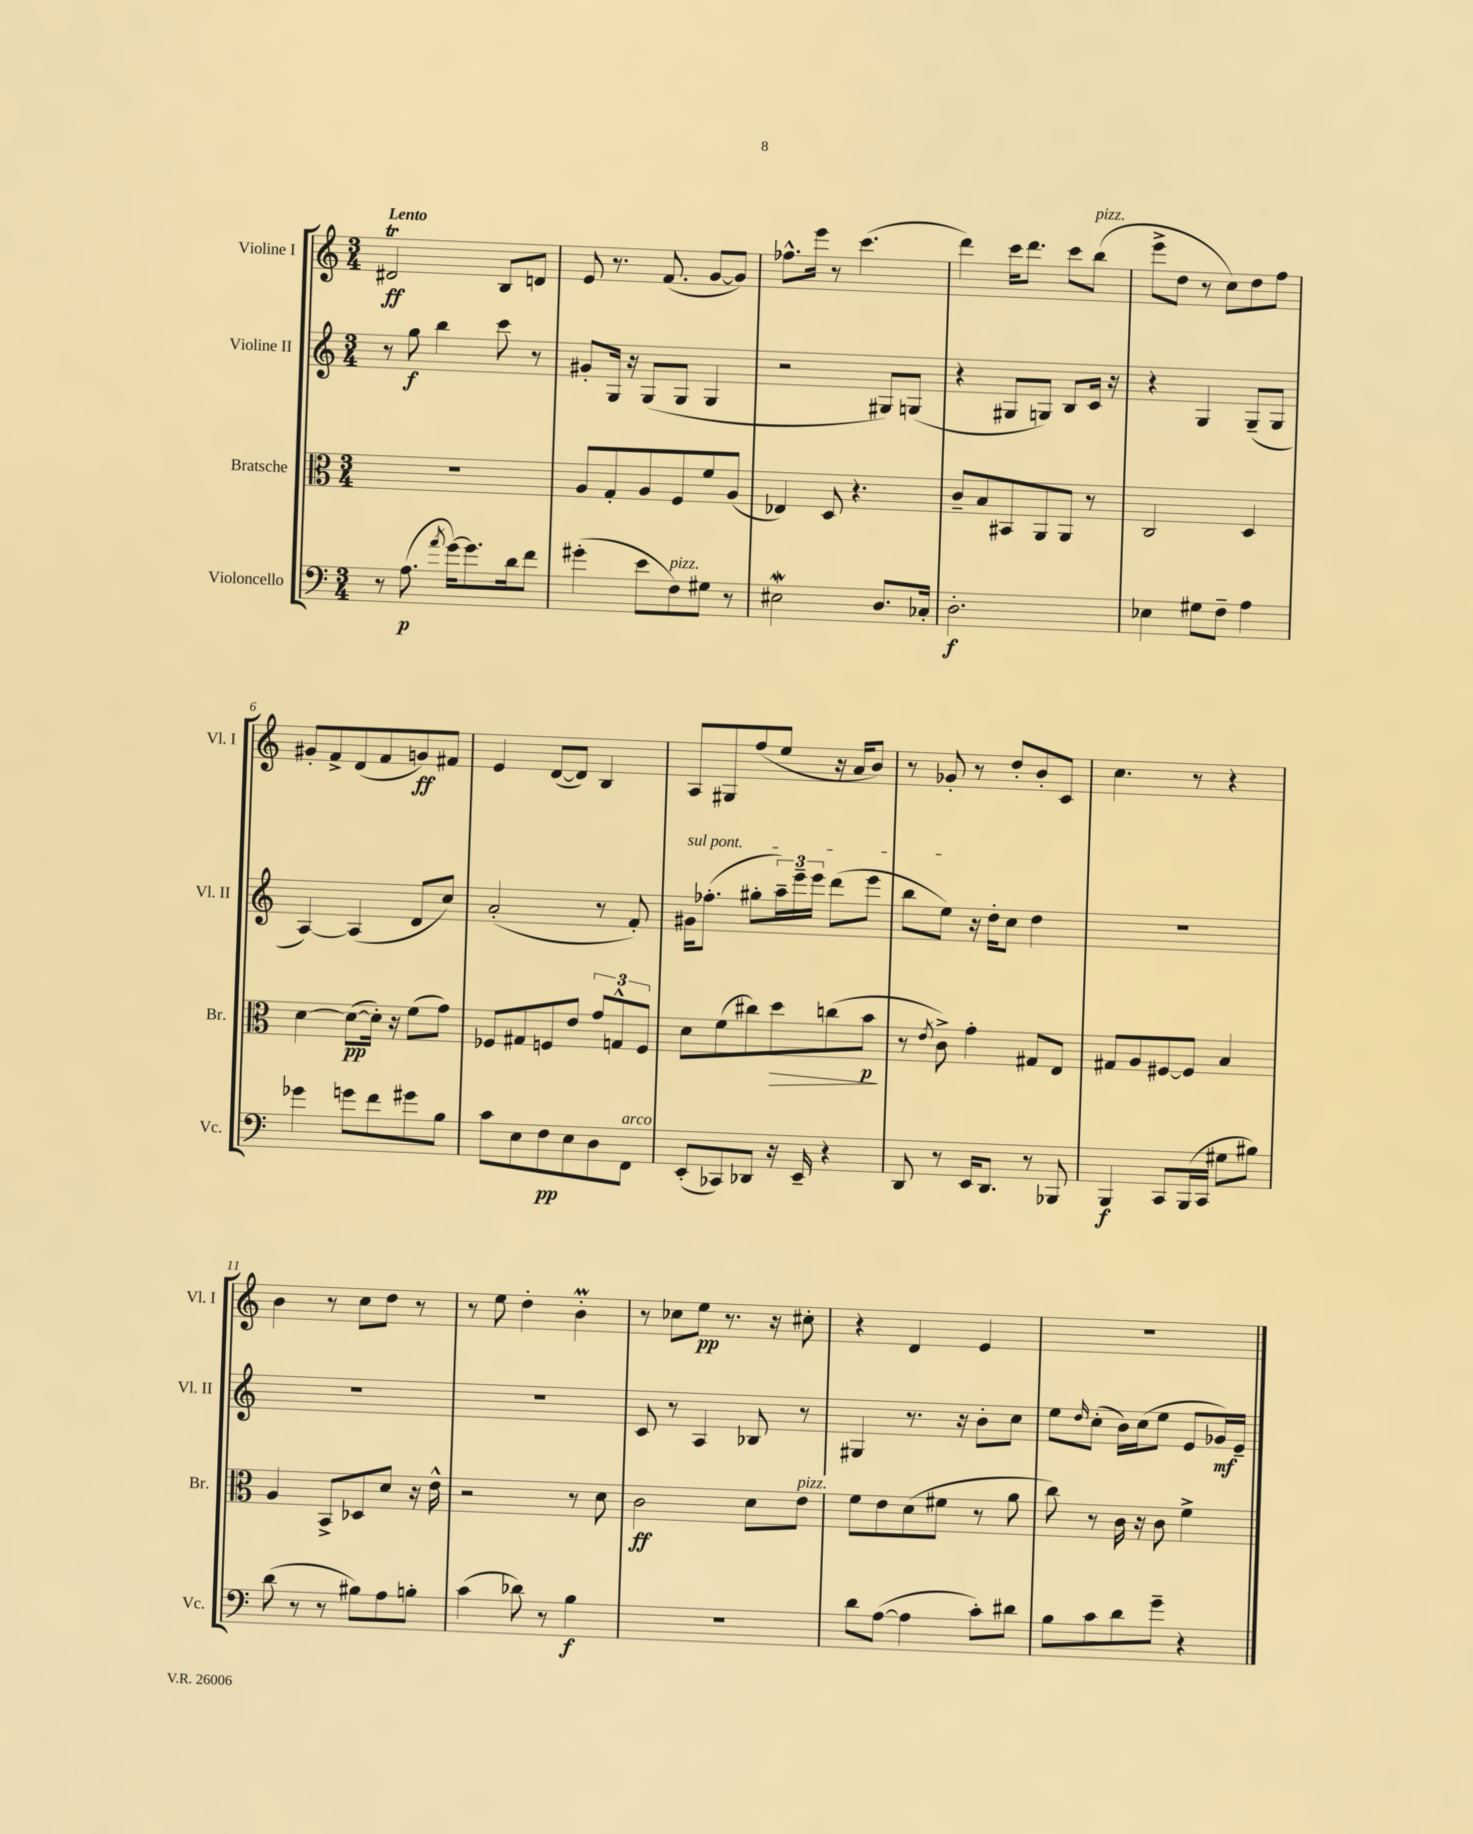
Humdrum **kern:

**kern	**dynam	**kern	**dynam	**kern	**dynam	**kern	**dynam
*part4	*part4	*part3	*part3	*part2	*part2	*part1	*part1
*staff4	*staff4	*staff3	*staff3	*staff2	*staff2	*staff1	*staff1
*I"Violoncello	*	*I"Bratsche	*	*I"Violine II	*	*I"Violine I	*
*I'Vc.	*	*I'Br.	*	*I'Vl. II	*	*I'Vl. I	*
*clefF4	*	*clefC3	*	*clefG2	*	*clefG2	*
*k[]	*	*k[]	*	*k[]	*	*k[]	*
*M3/4	*	*M3/4	*	*M3/4	*	*M3/4	*
=1	=1	=1	=1	=1	=1	=1	=1
!	!	!	!	!	!	!LO:TX:a:B:t=Lento	!
8r	.	2.r	.	8r	.	2d#Xt/	ff
(8.A\	p	.	.	8gg\	f	.	.
.	.	.	.	4bb\	.	.	.
8qa/	.	.	.	.	.	.	.
[16g\KL)	.	.	.	.	.	.	.
8.g\]	.	.	.	.	.	.	.
.	.	.	.	8ccc\	.	8B/L	.
16d\k	.	.	.	.	.	.	.
8f\J	.	.	.	8r	.	8dn/J	.
=2	=2	=2	=2	=2	=2	=2	=2
(4g#X'\	.	8A/L	.	8g#X'/L	.	8e/	.
.	.	8G'/	.	16G/Jk	.	8.r	.
.	.	.	.	16r	.	.	.
8e\L	.	8A/	.	(8G/L	.	.	.
.	.	.	.	.	.	(8.f/	.
!LO:TX:a:i:t=pizz.	!	!	!	!	!	!	!
8F\)	.	8F/	.	8G/J	.	.	.
8G#X\J	.	8f/	.	4G/	.	[8g/L	.
8r	.	(8A/J	.	.	.	8g/J])	.
=3	=3	=3	=3	=3	=3	=3	=3
2E#XW\	.	4E-X/)	.	2r	.	8.ff-X^^\L	.
.	.	.	.	.	.	16eee\Jk	.
.	.	8D/	.	.	.	8r	.
.	.	4.r	.	.	.	(4.ccc\	.
8.D/L	.	.	.	8G#X/L)	.	.	.
.	.	.	.	(8Gn/J	.	.	.
16C-X'/Jk	.	.	.	.	.	.	.
=4	=4	=4	=4	=4	=4	=4	=4
2.D'\	f	8c~/L	.	4r	.	4ddd\)	.
.	.	8B/	.	.	.	.	.
.	.	8BB#X/	.	8G#X/L	.	16ccc\KL	.
.	.	.	.	.	.	8.ddd\J	.
.	.	8AA/	.	8Gn/J)	.	.	.
.	.	8AA/J	.	8B/L	.	8ccc\L	.
!	!	!	!	!	!	!LO:TX:a:i:t=pizz.	!
.	.	8r	.	16c/Jk	.	(8bb\J	.
.	.	.	.	16r	.	.	.
=5	=5	=5	=5	=5	=5	=5	=5
4E-X\	.	2C/	.	4r	.	8eee^\L	.
.	.	.	.	.	.	8dd\J	.
8G#X\L	.	.	.	4G/	.	8r	.
8F~\J	.	.	.	.	.	8cc\L)	.
4A\	.	4D/	.	(8G~/L	.	8dd\	.
.	.	.	.	8G/J	.	8ff\J	.
!!LO:LB:g=z
=6	=6	=6	=6	=6	=6	=6	=6
4g-X\	.	[4d\	.	[4A/)	.	8g#X'/L	.
.	.	.	.	.	.	8f^/	.
8gn\L	.	(8d\L_	pp	(4A/]	.	(8d/	.
8f\	.	16d'\Jk])	.	.	.	8f/	.
.	.	16r	.	.	.	.	.
8g#X\	.	(8f\L	.	8d/L	.	8gn/)	ff
8B\J	.	8g\J)	.	8cc/J)	.	8f#X/J	.
=7	=7	=7	=7	=7	=7	=7	=7
8c\L	.	8F-X/L	.	(2a'/	.	4e/	.
8E\	.	8G#X/	.	.	.	.	.
8F\	pp	8Fn/	.	.	.	([8d/L	.
8E\	.	8e/J	.	.	.	8d/J])	.
8D\	.	12g/L	.	8r	.	4B/	.
.	.	12Gn^^/	.	.	.	.	.
!LO:TX:a:i:t=arco	!	!	!	!	!	!	!
8FF\J	.	.	.	8f'/)	.	.	.
.	.	12F/J	.	.	.	.	.
=8	=8	=8	=8	=8	=8	=8	=8
!	!	!	!	!LO:TX:a:i:t=sul pont.	!	!	!
(8EE'/L	.	8d\L	.	16g#X\KL	.	8A/L	.
.	.	.	.	(8.ff-X'\J	.	.	.
8CC-X/)	.	(8f\	.	.	.	8G#X/	.
8DD-X/J	.	8cc#X\)	.	8gg#X'\L	.	(8ff/	.
!	!	!	!LO:HP:b	!	!	!	!
16r	.	8dd\	>	24aa~\L)	.	8ee/J	.
.	.	.	.	24eee~\	.	.	.
16EE~/	.	.	.	.	.	.	.
.	.	.	.	24eee\JJ	.	.	.
4r	.	(8ccn\	.	(8ddd\L	.	16r	.
.	.	.	.	.	.	16a/KL	.
.	.	8b\J	p	8eee\J	.	8b/J)	.
.	.	.	]	.	.	.	.
=9	=9	=9	=9	=9	=9	=9	=9
8DD/	.	8r	.	8bb\L	.	8r	.
.	.	8qe/	.	.	.	.	.
8r	.	8c^\)	.	8ee\J)	.	8g-X'/	.
16EE/KL	.	4g'\	.	16r	.	8r	.
8.DD/J	.	.	.	16dd'\KL	.	.	.
.	.	.	.	8cc\J	.	8dd'/L	.
8r	.	8G#X/L	.	4dd\	.	8b'/	.
8BBB-X/	.	8E/J	.	.	.	8c/J	.
=10	=10	=10	=10	=10	=10	=10	=10
4BBB/	f	8G#X/L	.	2.r	.	4.cc\	.
.	.	8A/	.	.	.	.	.
8CC/L	.	[8F#X/	.	.	.	.	.
(16BBB/L	.	8F#/J]	.	.	.	8r	.
16CC/JJ	.	.	.	.	.	.	.
8G#X\L	.	4B/	.	.	.	4r	.
8B#X\J)	.	.	.	.	.	.	.
!!LO:LB:g=z
=11	=11	=11	=11	=11	=11	=11	=11
(8d\	.	4A/	.	2.r	.	4b\	.
8r	.	.	.	.	.	.	.
8r	.	8BB^/L	.	.	.	8r	.
8B#X\L)	.	8D-X/	.	.	.	8cc\L	.
8A\	.	8d/J	.	.	.	8dd\J	.
8Bn'\J	.	16r	.	.	.	8r	.
.	.	16e^^\	.	.	.	.	.
=12	=12	=12	=12	=12	=12	=12	=12
(4c\	.	2r	.	2.r	.	8r	.
.	.	.	.	.	.	8ee\	.
8d-X\)	.	.	.	.	.	4dd'\	.
8r	.	.	.	.	.	.	.
4B\	f	8r	.	.	.	4bm'\	.
.	.	8d\	.	.	.	.	.
=13	=13	=13	=13	=13	=13	=13	=13
2.r	.	2c\	ff	8c/	.	8r	.
.	.	.	.	8r	.	8cc-X\L	.
.	.	.	.	4A/	.	8ee\J	pp
.	.	.	.	.	.	8.r	.
.	.	8d\L	.	8B-X/	.	.	.
.	.	.	.	.	.	16r	.
!	!	!LO:TX:a:i:t=pizz.	!	!	!	!	!
.	.	8e\J	.	8r	.	8cc#X'\	.
=14	=14	=14	=14	=14	=14	=14	=14
8d\L	.	8f\L	.	4G#X/	.	4r	.
([8A\J	.	8e\	.	.	.	.	.
4A\]	.	(8d\	.	8.r	.	4d/	.
.	.	8f#X\J	.	.	.	.	.
.	.	.	.	16r	.	.	.
8c'\L)	.	8r	.	8b'\L	.	4e/	.
8d#X\J	.	8a\	.	8cc\J	.	.	.
=15	=15	=15	=15	=15	=15	=15	=15
8B\L	.	8cc\)	.	8ee\L	.	2.r	.
.	.	.	.	16qqdd/	.	.	.
8c\	.	8r	.	(8cc'\J	.	.	.
8d\	.	16c\	.	16b\LL)	.	.	.
.	.	16r	.	(16cc\J	.	.	.
8g~\J	.	8c\	.	8ee\J	.	.	.
4r	.	4f^\	.	8e/L	.	.	.
.	.	.	.	16g-X/L)	mf	.	.
.	.	.	.	16e~/JJ	.	.	.
==	==	==	==	==	==	==	==
*-	*-	*-	*-	*-	*-	*-	*-
